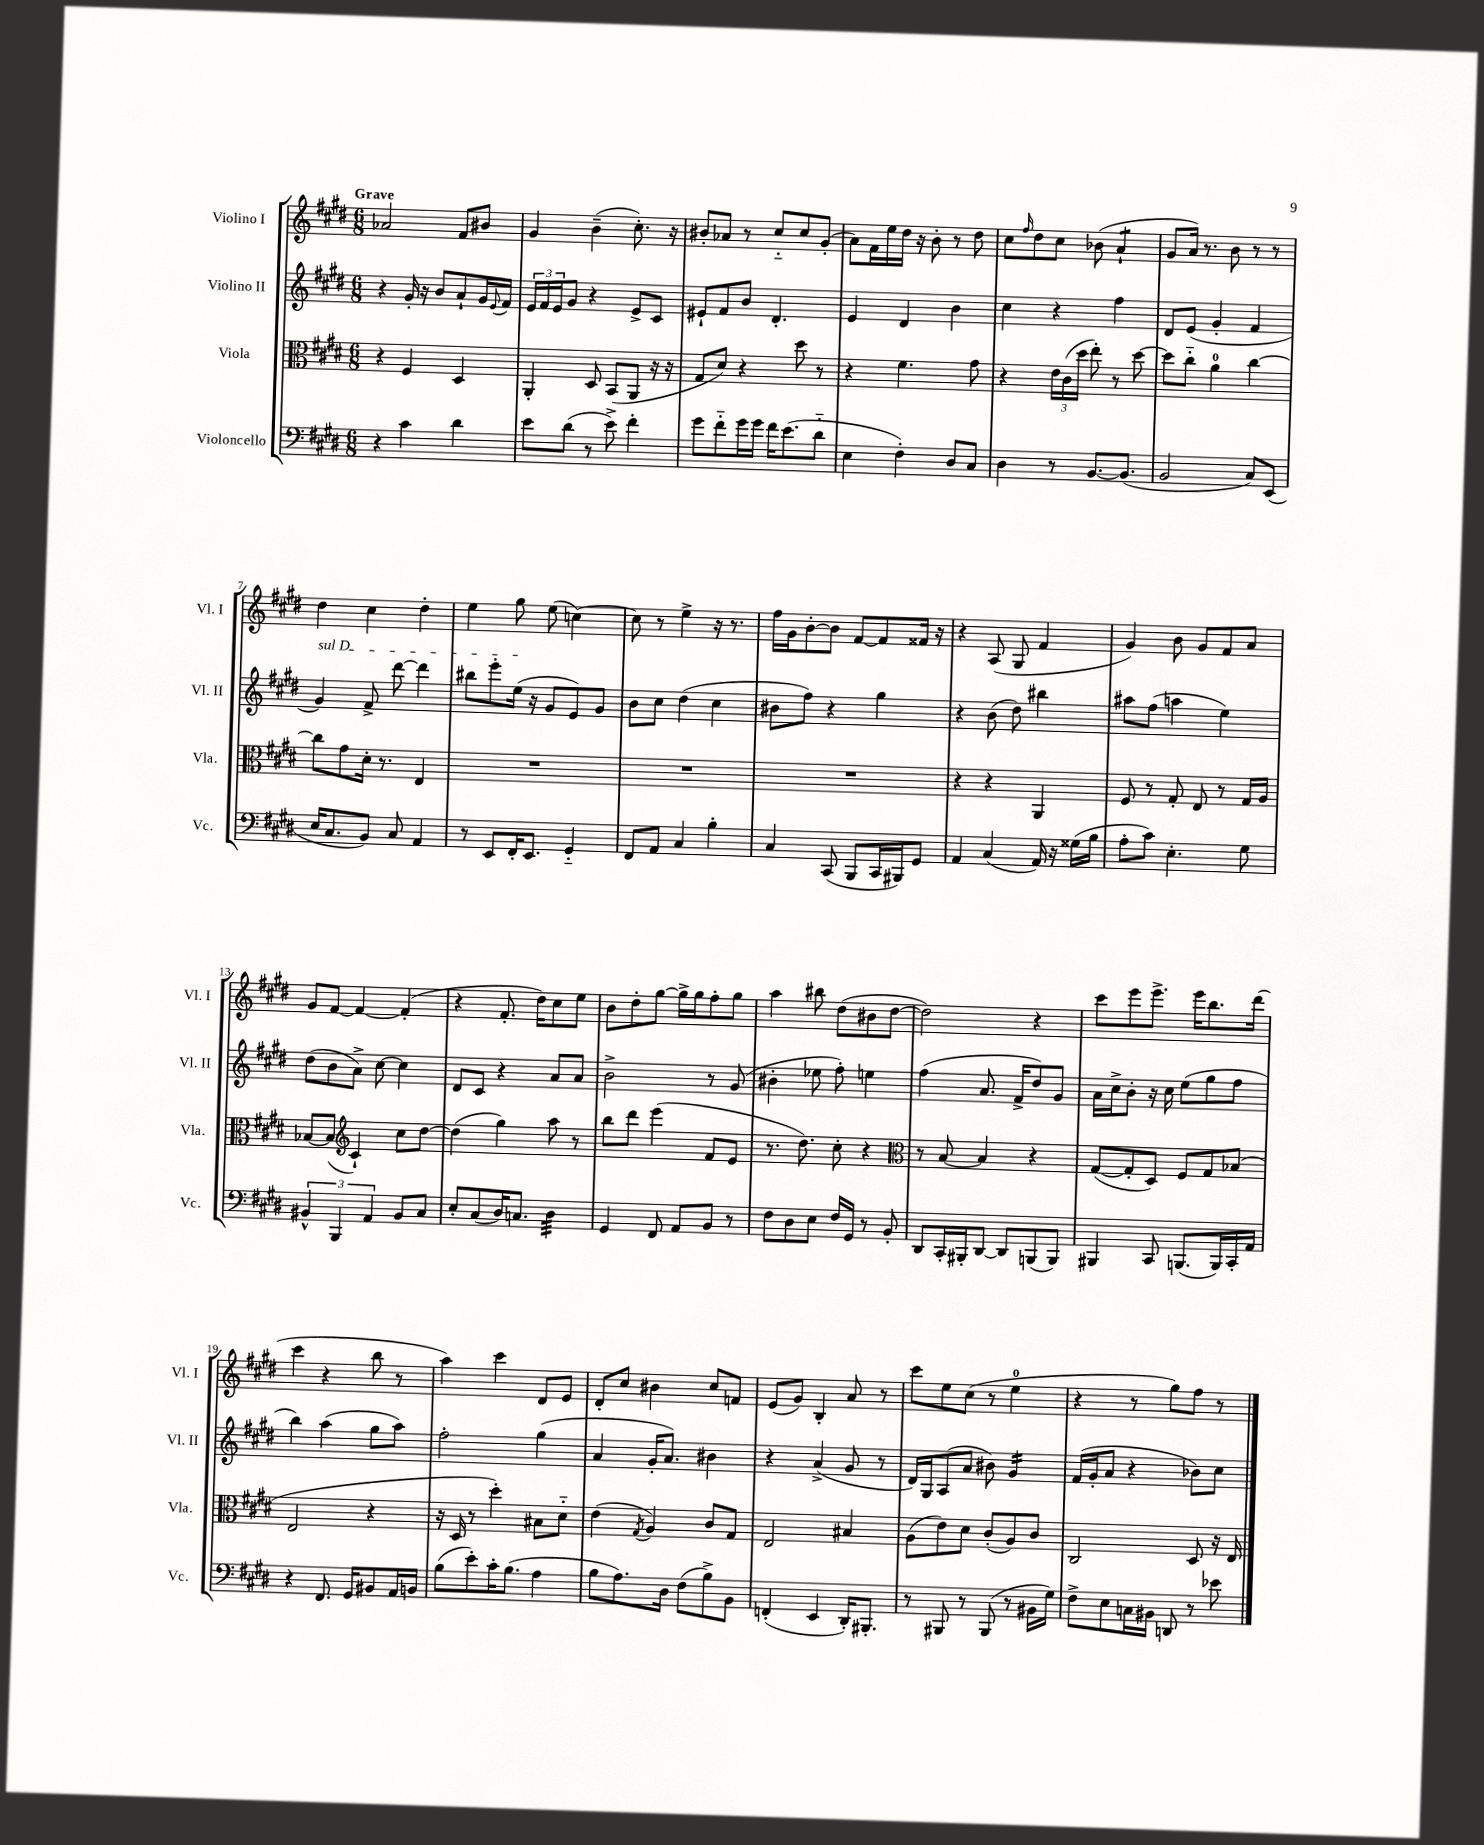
<<
\new StaffGroup <<
\new Staff = "s0" \with { instrumentName = "Violino I" shortInstrumentName = "Vl. I" } {
    \clef treble \key e \major \numericTimeSignature \time 6/8 \tempo "Grave"
    aes'2 fis'8 bis'8 |
    gis'4 b'4--( cis''8.-.) r16 |
    bis'8-. aes'8 r8 cis''8-_ cis''8 gis'8-.( |
    a'8) fis'16 e''16 dis''16 r16 b'8-. r8 dis''8 |
    cis''8 \grace { fis''16 } dis''8 cis''8 bes'8( a'4:8-! |
    gis'8 a'16) r8. b'8 r8 r8 |
    dis''4 cis''4 dis''4-. |
    e''4 gis''8 e''8( c''4~) |
    c''8 r8 e''4-> r16 r8. |
    fis''16 gis'16 b'8~-. b'8 fis'8~ fis'8 fisis'16 r16 |
    r4 a8( gis8 fis'4 |
    gis'4) b'8 gis'8 fis'8 a'8 |
    gis'8 fis'8~ fis'4~ fis'4-.( |
    r4 fis'8.-. dis''16) cis''8 e''8 |
    b'8 dis''8-. gis''8~ gis''16-> gis''16 fis''8-. gis''8 |
    a''4 bis''8 dis''8( bis'8 dis''8~ |
    dis''2) r4 |
    cis'''8 e'''8 e'''8.-> e'''16 b''8. dis'''16( |
    cis'''4 r4 b''8 r8 |
    a''4) cis'''4 dis'8 e'8 |
    dis'8-. cis''8 bis'4 cis''8 f'8 |
    e'8( gis'8) b4-. a'8 r8 |
    cis'''8 e''8 cis''8( r8 e''4-0 |
    r4 r8 gis''8) fis''8 r8 \bar "|." |
}
\new Staff = "s1" \with { instrumentName = "Violino II" shortInstrumentName = "Vl. II" } {
    \clef treble \key e \major \numericTimeSignature \time 6/8
    r4 gis'16-. r16 b'8 a'8-! gis'16 \appoggiatura { e'8 } fis'16 |
    \tuplet 3/2 { e'16 fis'16 e'16 } gis'8 r4 e'8-> cis'8 |
    eis'8-! fis'8 b'8 dis'4.-. |
    e'4 dis'4 b'4 |
    cis''4 r4 fis''4 |
    dis'8 e'8( gis'4-. fis'4 |
    \once \override TextSpanner.bound-details.left.text = \markup { \italic "sul D" } gis'4\startTextSpan) fis'8-> dis'''8~ dis'''4 |
    bis''8 e'''8-. e''16\stopTextSpan( r16 gis'8 e'8) gis'8 |
    b'8 cis''8 dis''4( cis''4 |
    bis'8 fis''8) r4 gis''4 |
    r4 b'8( dis''8) bis''4 |
    ais''8 fis''8( a''4 e''4) |
    dis''8( b'8 a'8->) cis''8~ cis''4 |
    dis'8 cis'8 r4 a'8 a'8 |
    b'2-> r8 gis'8( |
    bis'4-. ees''8 fis''8-.) e''4 |
    fis''4( a'8. fis'16-> dis''8) gis'8 |
    a'16 cis''16-> b'8-. r16 cis''16 e''8( gis''8 fis''8 |
    b''4) a''4( gis''8 a''8) |
    fis''2-. gis''4( |
    a'4 gis'16-. a'8.) bis'4 |
    r4 a'4->( gis'8 r8 |
    dis'16) gis16 a8( a'8 bis'8) gis'4:16 |
    fis'16( gis'16-. a'8 r4 bes'8) cis''8 \bar "|." |
}
\new Staff = "s2" \with { instrumentName = "Viola" shortInstrumentName = "Vla." } {
    \clef alto \key e \major \numericTimeSignature \time 6/8
    r4 fis4 dis4 |
    a,4-. dis8 b,8( a,8 r16 r16 |
    gis8 dis'8) r4 dis''8 r8 |
    r4 fis'4. gis'8 |
    r4 \tuplet 3/2 { e'16 cis'16( dis''16 } e''8-.) r8 dis''8~ |
    dis''8 cis''8-_ a'4-0 cis''4~ |
    cis''8 gis'8 dis'16-. r8. e4 |
    R2. |
    R2. |
    R2. |
    r4 r4 a,4 |
    fis8 r8 gis8-. e8 r8 gis16 a16 |
    bes8~ bes8( \clef treble cis'4-!) cis''8 dis''8~ |
    dis''4( gis''4) a''8 r8 |
    b''8 dis'''8 e'''4( fis'8 e'8 |
    r8. dis''8.) cis''8-. r4 |
    \clef alto r8 b8~ b4 r4 |
    gis8~( gis8-. dis8) fis8 gis8 bes8( |
    e2 r4 |
    r16 dis16 r8 dis''4-.) bis8 dis'8-_ |
    e'4( \acciaccatura { gis8 } a4) cis'8 gis8 |
    e2 bis4 |
    a8( e'8) dis'8 cis'8-.( a8) cis'8 |
    cis2 dis8 r16 e16 \bar "|." |
}
\new Staff = "s3" \with { instrumentName = "Violoncello" shortInstrumentName = "Vc." } {
    \clef bass \key e \major \numericTimeSignature \time 6/8
    r4 cis'4 dis'4 |
    e'8 dis'8( r8 e'8->) fis'4-. |
    gis'8 fis'8-_ gis'16 gis'16 fis'16 e'8.( dis'8-_ |
    e4 fis4-.) dis8 cis8 |
    dis4 r8 b,8.~ b,8.( |
    b,2 cis8) e,8( |
    e16 cis8. b,8) cis8 a,4 |
    r8 e,8 fis,16-. e,8. gis,4-_ |
    fis,8 a,8 cis4 b4-. |
    cis4 cis,8( b,,8 cis,16 bis,,16) gis,8 |
    a,4 cis4( a,16) r16 gisis16( b16 |
    a8-. cis'8) e4.-. gis8 |
    \tuplet 3/2 { bis,4-^ b,,4 a,4 } bis,8 cis8 |
    e8-. cis8( dis16) c8. dis4:32 |
    gis,4 fis,8 a,8 b,8 r8 |
    fis8 dis8 e8 fis16 gis,16 r8 b,8-. |
    dis,8 cis,16-. bis,,16-. dis,8~ dis,8 b,,8( b,,8) |
    bis,,4 cis,8 b,,8.( b,,16) cis,16-. a,16 |
    r4 fis,8. gis,16 bis,8 a,16 b,16 |
    b8( e'8-.) cis'16-. b8.( a4 |
    b8 a8.) dis16 fis8( b8->) b,8 |
    f,4-.( e,4 dis,16-.) bis,,8.-. |
    r8 bis,,8 r8 bis,,8( r8 bis,16 gis16) |
    fis8-> e8 c16 bis,16 d,8 r8 ees'8 \bar "|." |
}
>>
>>
